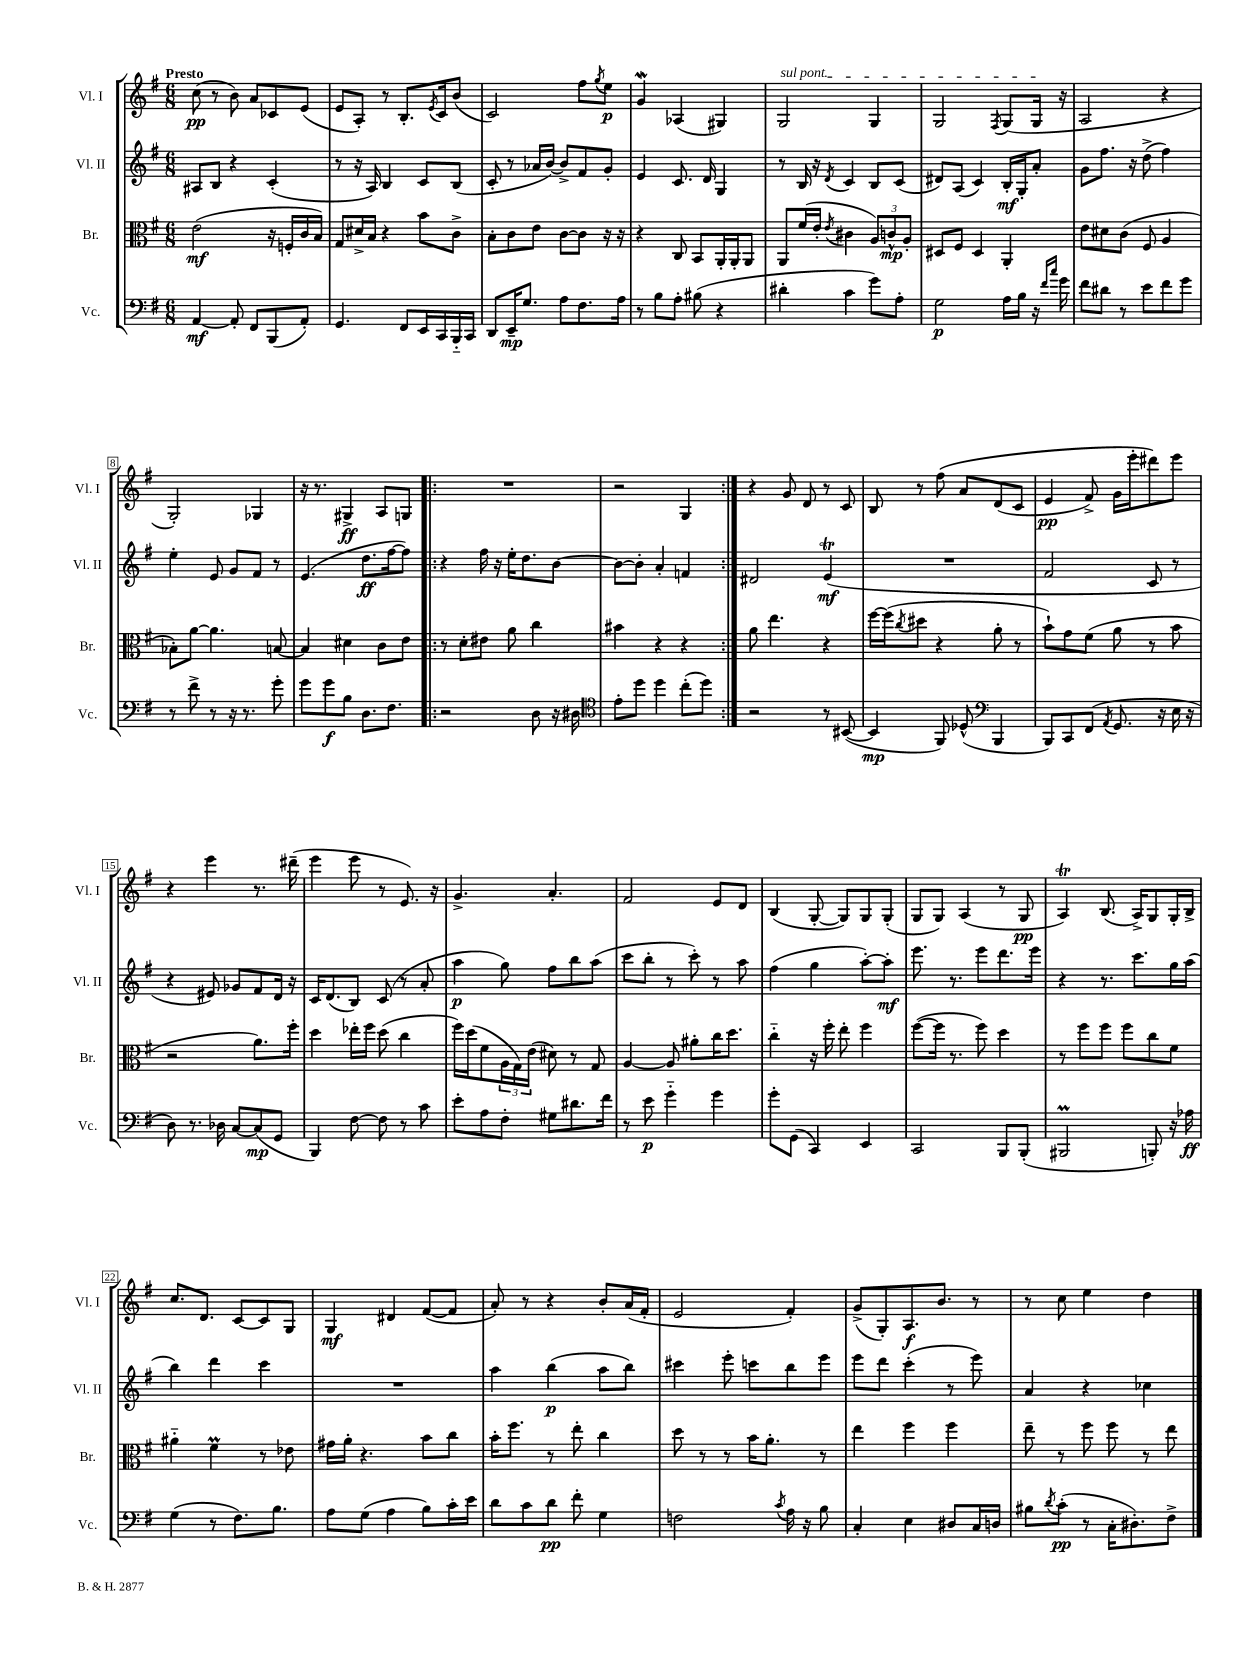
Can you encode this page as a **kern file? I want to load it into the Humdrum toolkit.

**kern	**kern	**kern	**kern
*staff4	*staff3	*staff2	*staff1
*clefF4	*clefC3	*clefG2	*clefG2
*k[f#]	*k[f#]	*k[f#]	*k[f#]
*M6/8	*M6/8	*M6/8	*M6/8
[4AA	(2e	8A#	(8cc
.	.	8B	8r
8AA']	.	4r	8b)
8FF#	.	.	8a
(8BBB	16r	(4c'	8c-
.	16F'	.	.
8AA')	16c	.	(8e
.	16B)	.	.
=	=	=	=
4.GG	8G	8r	8e
.	16d#^	16r	8A')
.	16B	16A)	.
.	4r	4B	8r
8FF#	.	.	8.B'
16EE	8b	8c	.
.	.	.	8qe
16CC	.	.	16c
16BBB'~	8c^	(8B	(8b
16CC	.	.	.
=	=	=	=
8DD	8B'	8c'	2c)
16EE~	8c	8r	.
8.G	.	.	.
.	8e	16a-	.
.	.	[16b)	.
8A	[8c	8b^]	.
8.F#	8c]	8f#	8ff#
.	.	.	8qgg
.	16r	8g'	8ee
16A	16r	.	.
=	=	=	=
8r	4r	4e	4g
8B	.	.	.
8A'	8C	8.c	(4A-
(8B#	8BB	.	.
.	.	16d	.
4r	16AA'	4G	4G#)
.	16AA'	.	.
.	8AA	.	.
=	=	=	=
4d#'	8AA	8r	2G
.	(16f#	16B	.
.	16e'	16r	.
.	8qe	8qd	.
4c	4c#	4c	.
8g)	12A)	8B	4G
.	12c^^	.	.
8A'	.	(8c	.
.	12A'	.	.
=	=	=	=
2G	8D#	8d#)	2G
.	8F#	(8A	.
.	4D#	4c)	.
.	.	.	8qF#
16A	4AA'	16B'	(8G
16B	.	16G'	.
16r	.	8a'	16G
16qqf#	.	.	.
16qqcc	.	.	.
16g	.	.	16r
=	=	=	=
8f#	8e	8g	2A
8d#	8d#	8.ff#	.
8r	(8c	.	.
.	.	16r	.
8e	8F#	(8dd^	.
8f#	4A	4ff#)	4r
8g	.	.	.
=	=	=	=
8r	8B-')	4ee'	2G')
8f#^	[8a	.	.
8r	4.a]	8e	.
16r	.	8g	.
8.r	.	.	.
.	.	8f#	4G-
8g'	[8B	8r	.
=	=	=	=
8g	4B]	(4.e	16r
.	.	.	8.r
8g	.	.	.
8B	4d#	.	4G#^
8.D	.	8.dd	.
.	8c	.	8A
8.F#	.	[16ff#	.
.	8e	8ff#])	8G
=!|:	=!|:	=!|:	=!|:
2r	8r	4r	2.r
.	8d'	.	.
.	8e#	16ff#	.
.	.	16r	.
.	8a	16ee'	.
.	.	8.dd	.
8D	4cc	.	.
16r	.	[8b	.
16D#	.	.	.
=	=	=	=
*clefC4	*	*	*
8e'	4b#	8b_	2r
8dd	.	8b']	.
4dd	4r	4a'	.
(8cc'	4r	4f	4G
8dd)	.	.	.
=:|!	=:|!	=:|!	=:|!
2r	8a	2d#	4r
.	4.ee	.	.
.	.	.	8g
.	.	.	8d
8r	4r	(4e	8r
([8BB#	.	.	8c
=	=	=	=
4BB#]	[16ff#	2.r	8B
.	(16ff#]	.	.
.	8qcc	.	.
.	8dd#	.	8r
8FF#)	4r	.	&(8ff#
(8D-^^	.	.	8a
*clefF4	*	*	*
4BBB	8a'	.	(8d
.	8r	.	8c
=	=	=	=
8BBB)	8b`)	2f#	4e
8CC	8g	.	.
(8FF#	(8f#	.	8f#^)
8qAA	.	.	.
8.GG	8a	.	16g
.	.	.	16eee'
.	8r	8c	8ddd#&)
16r	.	.	.
16E	8b	8r	8eee
16r	.	.	.
=	=	=	=
8D)	2r	4r	4r
8.r	.	.	.
.	.	8e#)	4eee
16D-	.	.	.
[8C	.	8g-	.
(8C]	8.a)	8f#	8.r
8GG	.	16d	.
.	16ff#'	16r	(16ddd#~
=	=	=	=
4BBB)	4dd	16c	4eee
.	.	(8.d	.
[8F#	16ee-'	8B)	8eee
.	16ff#	.	.
8F#]	(8dd	(8c	8r
8r	4cc	8r	8.e)
8c	.	8a'	.
.	.	.	16r
=	=	=	=
8e'	16ff#)	4aa	4.g^
.	(16dd	.	.
8A	8f#	.	.
8F#'	24A	8gg)	.
.	24G)	.	.
.	(24e	.	.
8G#	8d#)	8ff#	4.a'
8.d#	8r	8bb	.
.	8G	(8aa	.
16f#	.	.	.
=	=	=	=
8r	[4A	8ccc	2f#
8e	.	8bb'	.
4g'~	8A]	8r	.
.	8a#'	8ccc')	.
4g	16cc	8r	8e
.	8.dd	.	.
.	.	8aa	8d
=	=	=	=
8g'	4cc'~	(4ff#	(4B
(8GG	.	.	.
4CC)	16r	4gg	[8G'
.	16ff#'	.	.
.	8ee'	.	8G])
4EE	4ff#	[8aa')	8G
.	.	8aa']	(8G'
=	=	=	=
2CC	([8ff#	8.eee	8G
.	16ff#]	.	8G)
.	8.r	8.r	.
.	.	.	(4A
.	8ff#)	8eee	.
8BBB	4dd	8.ddd	8r
(8BBB'	.	.	8G
.	.	16eee	.
=	=	=	=
2BBB#	8r	4r	4A)
.	8ff#	.	.
.	8ff#	8.r	(8.B
.	8ff#	.	.
.	.	8.ccc	16A^)
8BBB')	8cc	.	8G
16r	8f#	16gg	16G'
16A-	.	(16aa	16B^
=	=	=	=
(4G	4a#'~	4bb)	8.cc
.	.	.	8.d
8r	4f#	4ddd	.
8.F#)	.	.	[8c
.	8r	4ccc	8c]
8.B	.	.	.
.	8e-	.	8G
=	=	=	=
8A	16g#	2.r	4G
.	16a'	.	.
(8G	4.r	.	.
4A	.	.	4d#
8B)	8b	.	([8f#
16c'	8cc	.	8f#]
16e	.	.	.
=	=	=	=
8d	16b'	4aa	8a')
.	8.ff#	.	.
8c	.	.	8r
8d	8r	(4bb	4r
8f#'	8ee'	.	.
4G	4cc	8aa	8b'
.	.	8bb)	(16a
.	.	.	16f#'
=	=	=	=
2F	8dd	4ccc#	2e
.	8r	.	.
.	8r	8eee'	.
.	16b	8ccc	.
.	8.a'	.	.
8qc	.	.	.
16A	.	8bb	4f#')
16r	.	.	.
8B	8r	8eee	.
=	=	=	=
4C'	4ee	8eee	(8g^
.	.	8ddd	8G')
4E	4ff#	(4ccc'	8.A
.	.	.	8.b
8D#	4ff#	8r	.
16C	.	8eee)	8r
16D	.	.	.
=	=	=	=
8B#	8ee~	4a	8r
8qd	.	.	.
(8c'	8r	.	8cc
8r	8ff#	4r	4ee
16C'	8ff#	.	.
8.D#')	.	.	.
.	8r	4cc-	4dd
8F#^	8ee	.	.
==	==	==	==
*-	*-	*-	*-
